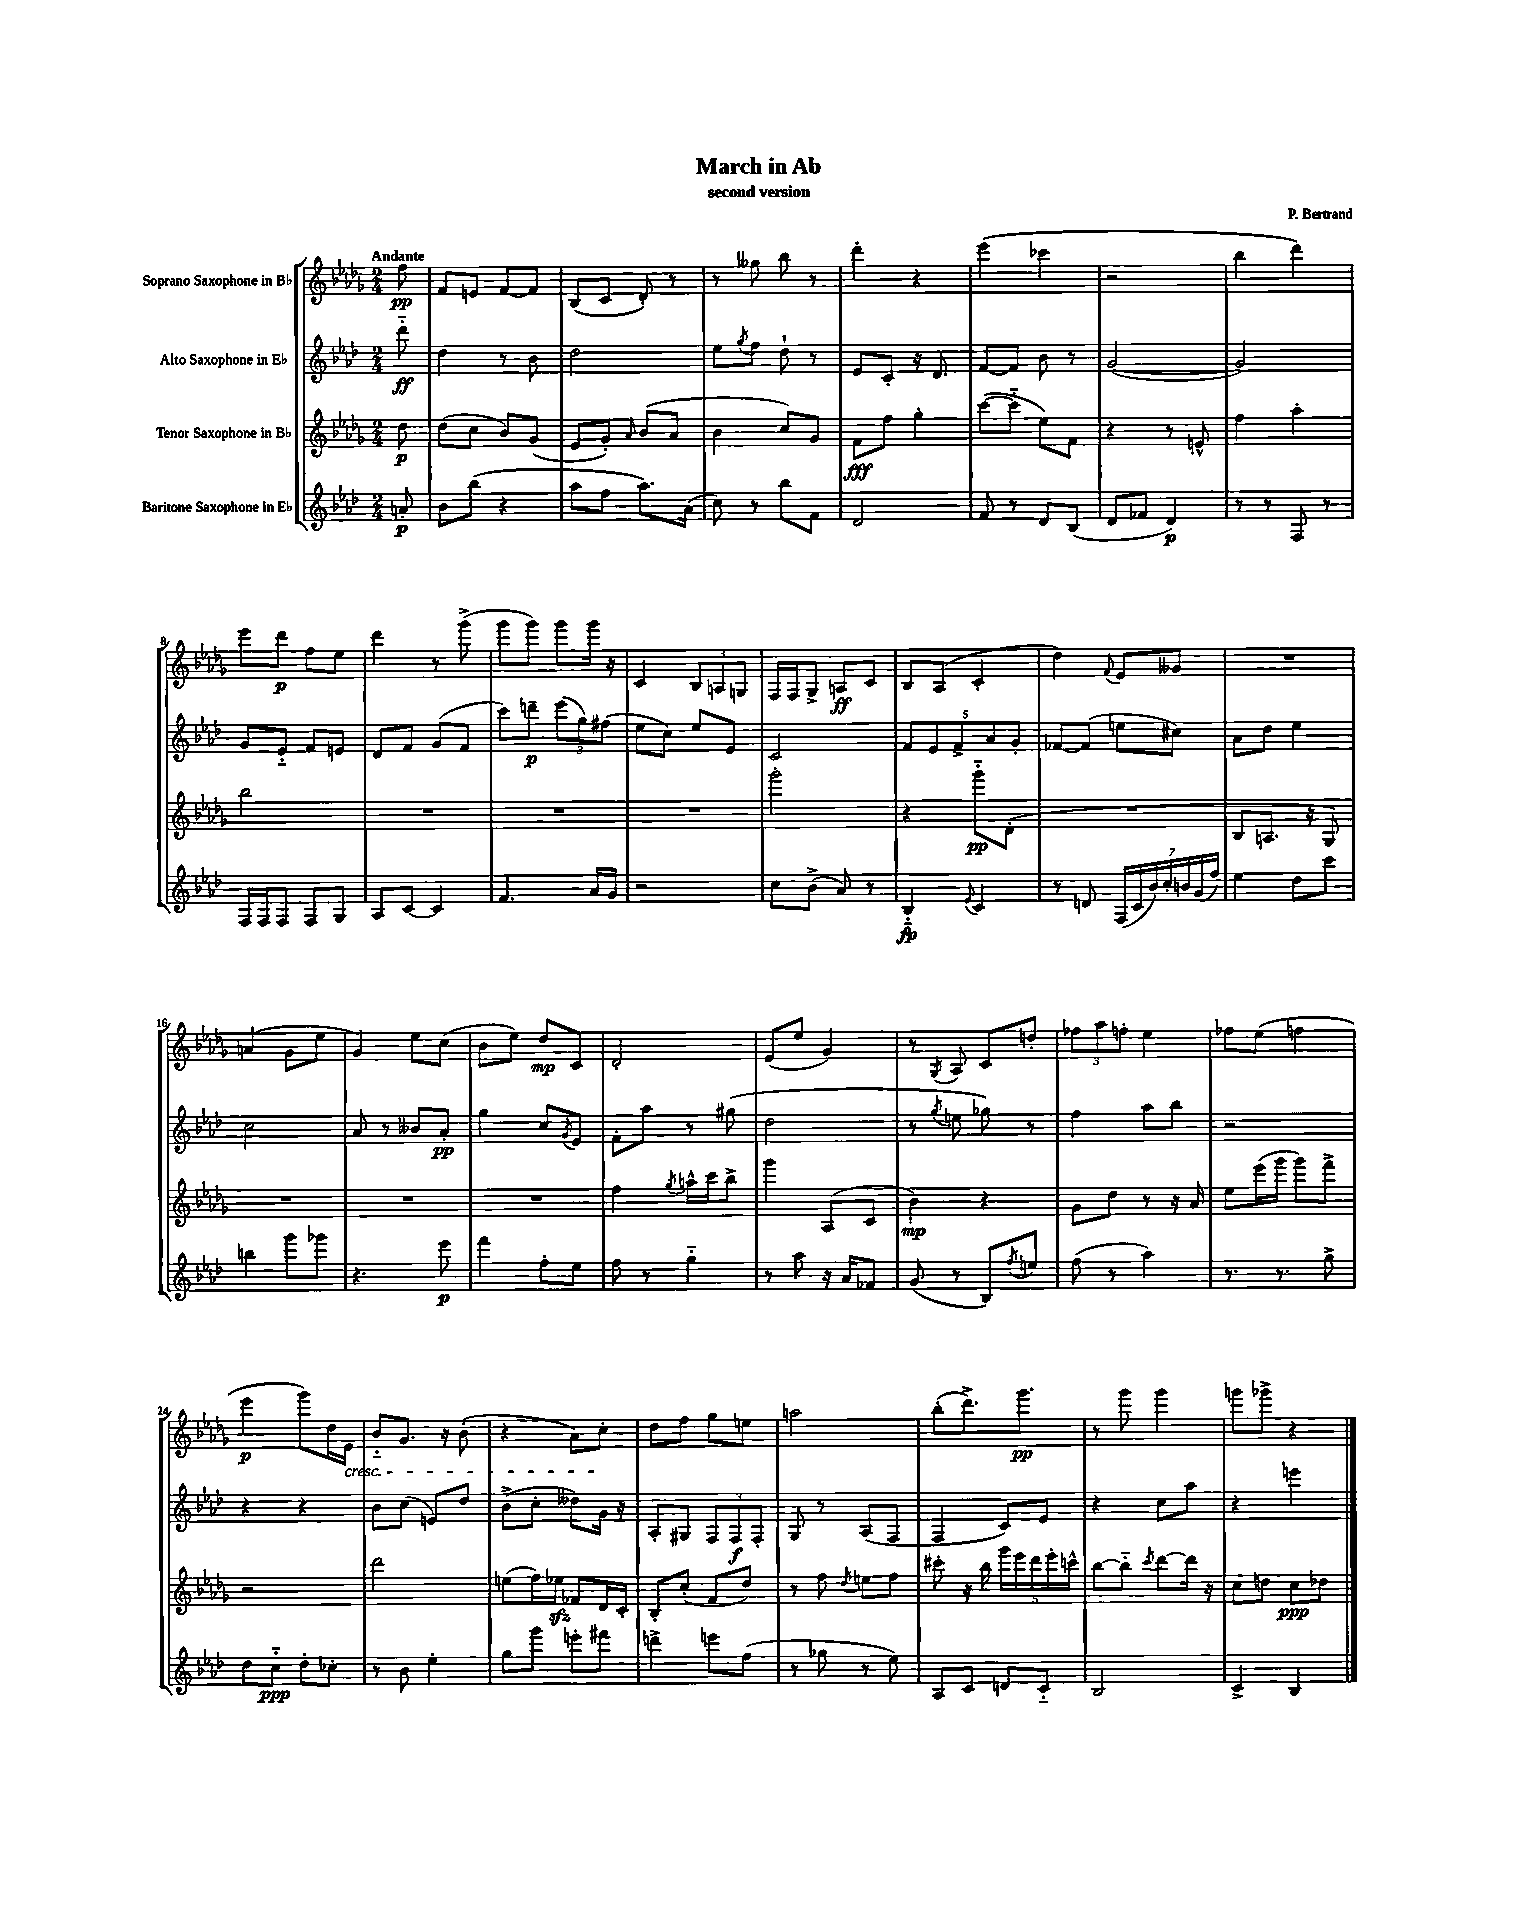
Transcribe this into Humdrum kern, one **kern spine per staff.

**kern	**kern	**kern	**kern
*staff4	*staff3	*staff2	*staff1
*clefG2	*clefG2	*clefG2	*clefG2
*k[b-e-a-d-]	*k[b-e-a-d-g-]	*k[b-e-a-d-]	*k[b-e-a-d-g-]
*M2/4	*M2/4	*M2/4	*M2/4
8a'	8dd-	8ddd-'~	8ff
=	=	=	=
8b-	(8dd-	4dd-	8f
(8bb-	8cc	.	8e
4r	8b-)	8r	[8f
.	(8g-	8b-	8f]
=	=	=	=
8aa-	8e-	2dd-	(8B-
8ff	8g-')	.	8c
.	16qqa-	.	.
8.aa-)	(8b-	.	8d-')
.	8a-	.	8r
(16a-	.	.	.
=	=	=	=
8cc)	4b-	8ee-	8r
.	.	8qgg	.
8r	.	8ff	8gg--
8bb-	8cc)	8dd-`	8bb-
8f	8g-	8r	8r
=	=	=	=
2d-	8f	8e-	4ddd-'
.	8ff	8c'	.
.	4gg-'	16r	4r
.	.	8.d-	.
=	=	=	=
8f	([8ccc	[8f	(4eee-
8r	8ccc'~]	8f]	.
8d-	8ee-)	8b-	4ccc-
(8B-	8f	8r	.
=	=	=	=
8d-	4r	([2g	2r
8f-	.	.	.
4d-)	8r	.	.
.	8e^^	.	.
=	=	=	=
8r	4ff	2g])	4bb-
8r	.	.	.
8F	4aa-'	.	4ddd-)
8r	.	.	.
=	=	=	=
16F	2bb-	8g	8eee-
16F	.	.	.
8F	.	8e-'~	8ddd-
8F	.	8f	8ff
8G	.	8e	8ee-
=	=	=	=
8A-	2r	8d-	4ddd-
[8c	.	8f	.
4c]	.	(8g	8r
.	.	8f	(8ggg-^
=	=	=	=
4.f	2r	8ccc)	8ggg-
.	.	8ddd~	8ggg-)
.	.	(12eee-	8ggg-
.	.	12gg)	.
16a-	.	.	16ggg-
.	.	(12ff#	.
16g	.	.	16r
=	=	=	=
2r	2r	8ee-	4c
.	.	8cc)	.
.	.	8ee-	12B-
.	.	.	12A
.	.	8e-	.
.	.	.	12G
=	=	=	=
8cc	2ggg-'	2c	16F
.	.	.	16F
(8b-^	.	.	8G-^
8a-)	.	.	8A
8r	.	.	8c
=	=	=	=
4B-'~	4r	10f	8B-
.	.	10e-	.
.	.	.	(8A-
.	.	10f^	.
8qqe-	.	.	.
4c	8ggg-'~	.	4c'
.	.	10a-	.
.	(8d-'	.	.
.	.	10g'	.
=	=	=	=
8r	2r	[8f-	4dd-)
8d	.	(8f-]	.
.	.	.	8qqf
(28F	.	8ee	8e-
28c	.	.	.
28b-)	.	.	.
28cc'	.	.	.
.	.	8cc#)	8g--
28b	.	.	.
(28g	.	.	.
28ff)	.	.	.
=	=	=	=
4ee-	8B-	8a-	2r
.	8.A	8dd-	.
8dd-	.	4ee-	.
.	16r	.	.
8ccc	8G-)	.	.
=	=	=	=
4bb	2r	2cc	(4a
8ggg	.	.	8g-
8ggg-	.	.	8ee-
=	=	=	=
4.r	2r	8a-	4g-)
.	.	8r	.
.	.	8b--	8ee-
8eee-	.	8a-'	(8cc
=	=	=	=
4fff	2r	4gg	8b-
.	.	.	8ee-)
8ff'	.	8cc	8dd-
.	.	8qg	.
8ee-	.	8e-	8c
=	=	=	=
8ff	4ff	8f'	2d-'
8r	.	8aa-	.
.	8qgg-	.	.
4gg'~	16aa^^	8r	.
.	16ccc	.	.
.	8bb-^	(8gg#	.
=	=	=	=
8r	4ggg-	2dd-	(8e-
8aa-	.	.	8ee-
16r	(8A-	.	4g-)
16a-	.	.	.
8f-	8c	.	.
=	=	=	=
(8g	4b-)	8r	8r
.	.	8qgg	8qG-
8r	.	8ee	8A-
8B-)	4r	8gg-)	8c
8qff	.	.	.
8ee	.	8r	8dd'
=	=	=	=
(8ff	8g-	4ff	12ff-
.	.	.	12aa-
8r	8dd-	.	.
.	.	.	12ff'
4aa-)	8r	8aa-	4ee-
.	16r	8bb-	.
.	16a-	.	.
=	=	=	=
8.r	8ee-	2r	8ff-
.	(16eee-	.	(8ee-
8.r	16ggg-	.	.
.	8ggg-)	.	4ff
8gg^	8fff^	.	.
=	=	=	=
8dd-	2r	4r	4eee-
8cc'~	.	.	.
8dd-'	.	4r	8ggg-)
8cc-'	.	.	16dd-
.	.	.	16e-
=	=	=	=
8r	2ddd-	8b-	8b-'~
8b-	.	(8cc	8.g-
4ee-'	.	8e)	.
.	.	.	16r
.	.	8dd-	(8b-'
=	=	=	=
8gg	(8ee	(8b-^	4r
8ggg	16ff)	8cc'	.
.	16ee-	.	.
8eee'	8f-	8dd--)	8a-)
8fff#	16d-	16g	8cc'
.	16c'	16r	.
=	=	=	=
4ddd^	8B-'	8A-'	8dd-
.	(8cc'	8G#	8ff
8eee	8f	12F	8gg-
.	.	12F	.
(8ff	8dd-)	.	8ee
.	.	12F'	.
=	=	=	=
8r	8r	8G	2aa
8gg-	8ff	8r	.
.	8qdd-	.	.
8r	8ee	(8A-	.
8ee-)	8ff	8F	.
=	=	=	=
8A-	8ccc#'	4F	(8bb-'
8c	16r	.	8.ddd-^)
.	16bb-	.	.
8d	20ggg-	8c)	.
.	20eee-	.	.
.	.	.	8.ggg-
.	20ddd-	.	.
8c'~	.	8e-	.
.	20eee-'	.	.
.	20ccc^^	.	.
=	=	=	=
2B-	[8bb-	4r	8r
.	8bb-'~]	.	8ggg-
.	8qccc	.	.
.	[8ddd-	8cc	4ggg-
.	16ddd-]	8aa-	.
.	16r	.	.
=	=	=	=
4c^	8cc	4r	8ggg
.	8dd	.	8ggg-^
4B-	8cc	4eee	4r
.	8dd-	.	.
==	==	==	==
*-	*-	*-	*-
